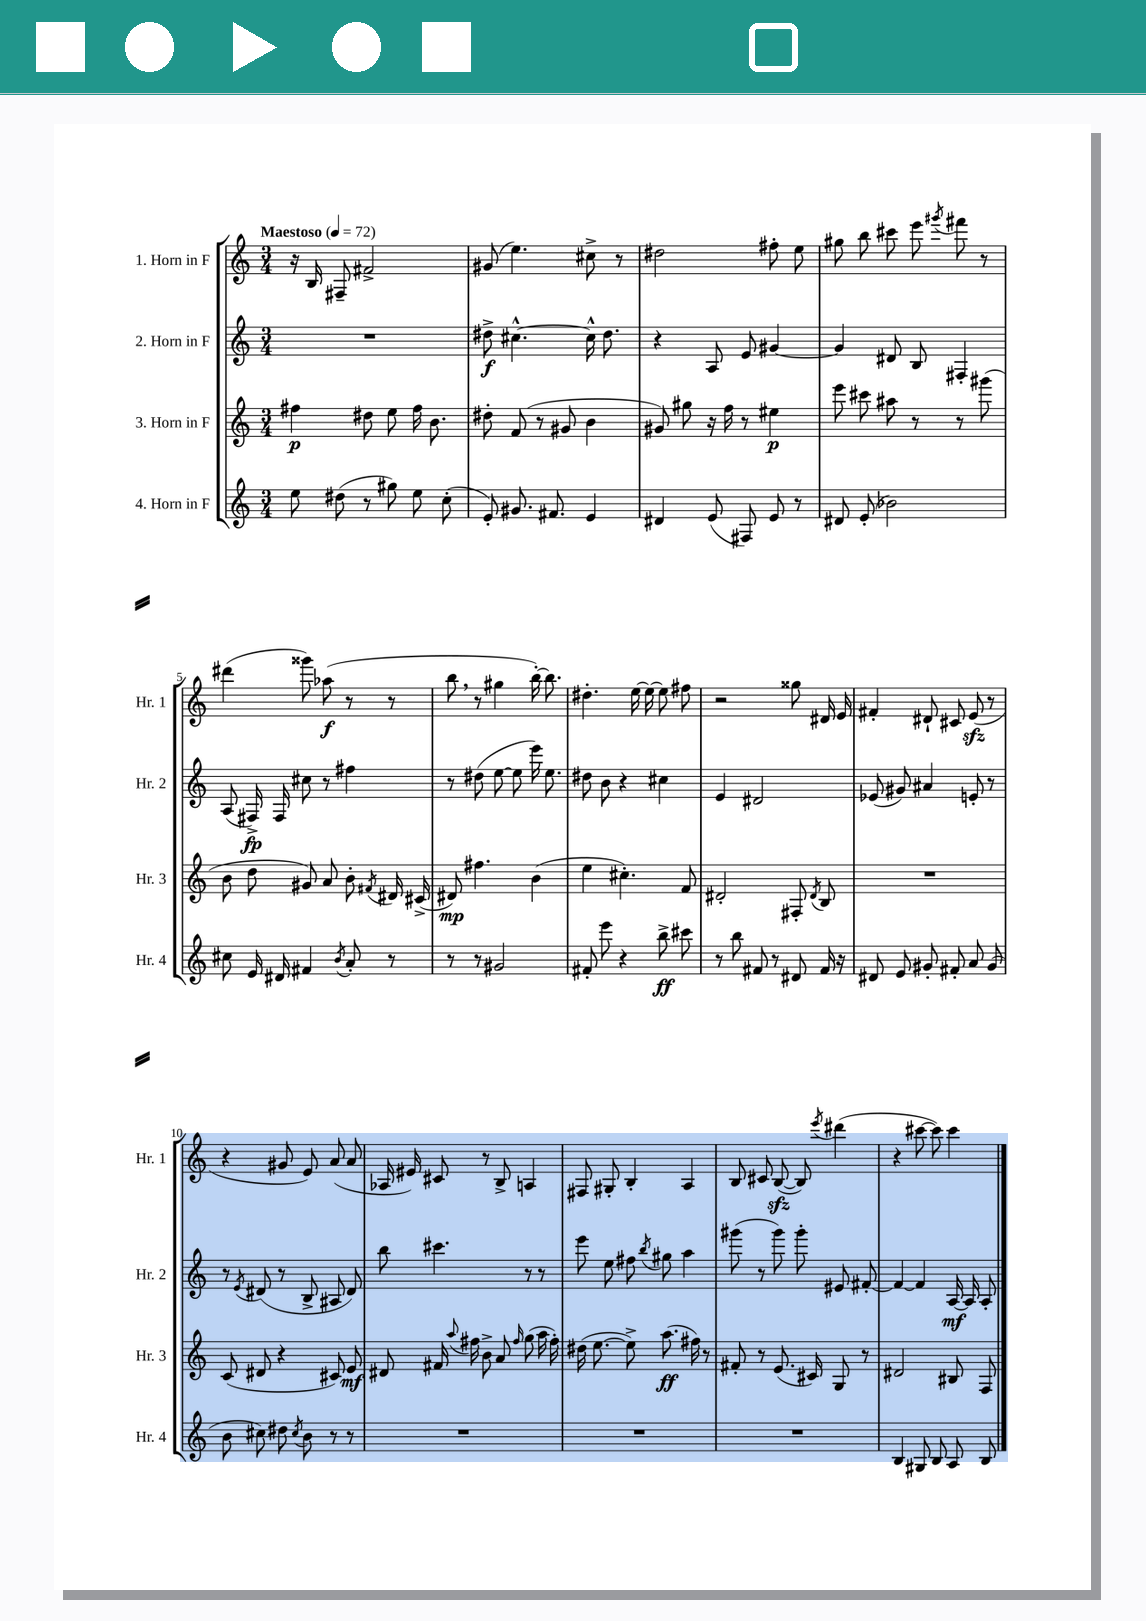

**kern	**kern	**kern	**kern
*staff4	*staff3	*staff2	*staff1
*clefG2	*clefG2	*clefG2	*clefG2
*k[]	*k[]	*k[]	*k[]
*M3/4	*M3/4	*M3/4	*M3/4
*MM72	*MM72	*MM72	*MM72
8ee\	4ff#\	2.r	16r
.	.	.	16B/
(8dd#\	.	.	8F#~/
8r	8dd#\	.	2f#^/
8gg#\)	8ee\	.	.
8ee\	16ff#\	.	.
.	8.b\	.	.
(8cc'\	.	.	.
=	=	=	=
8e'/)	8dd#'\	8dd#^\	(8g#/
8.g#/	(8f/	[4.cc#^^\	4.ee\)
.	8r	.	.
8.f#/	.	.	.
.	8g#/	.	.
4e/	4b\	16cc#^^\]	8cc#^\
.	.	8.dd#\	.
.	.	.	8r
=	=	=	=
4d#/	8g#/)	4r	2dd#\
.	8gg#\	.	.
(8e/	16r	8A/	.
.	16ff\	.	.
8F#/)	8r	8e/	.
8e/	4ee#\	[4g#/	8ff#'\
8r	.	.	8ee\
=	=	=	=
8d#/	8eee\	4g#/]	8gg#\
(8e'/	8ccc#\	.	8bb\
2b-\)	8aa#\	8d#/	8ccc#\
.	8r	8B/	8eee\
.	.	.	8qggg#/
.	8r	4F#'/	8fff#\
.	(8ggg#\	.	8r
=	=	=	=
8cc#\	8b\	(8A/	(4ddd#\
16e/	8dd\	16F#^/)	.
16d#/	.	16F#/	.
4f#/	8g#/)	8cc#\	8ggg##\)
.	8a/	8r	(8aa-\
8qb/	.	.	.
8a'/	8b'\	4ff#\	8r
.	8qf#/	.	.
8r	16d#/	.	8r
.	(16c#^/	.	.
=	=	=	=
8r	8d#/)	8r	8bb\
8r	4.ff#\	(8dd#\	8r
2g#/	.	[8ee\	4gg#\
.	.	8ee\]	.
.	(4b\	16eee\)	[16bb'\)
.	.	8.ee\	8.bb\]
=	=	=	=
8f#'/	4ee\	8dd#\	4.dd#'\
8eee\	.	8b\	.
4r	4.cc#'\)	4r	.
.	.	.	[16ee\
.	.	.	16ee\_
8bb^\	.	4cc#\	8ee\]
8ccc#\	8f/	.	8ff#\
=	=	=	=
8r	2d#'/	4e/	2r
8bb\	.	.	.
8f#/	.	2d#/	.
8r	.	.	.
8d#/	8F#'/	.	8gg##\
.	8qd#/	.	.
16f#/	8B/	.	16d#/
16r	.	.	16e/
=	=	=	=
8d#/	2.r	(8e-/	4f#'/
8e/	.	8g#/)	.
8g#'/	.	4a#/	8d#`/
8f#'/	.	.	8c#/
8a/	.	8e'/	(8e/
(8g#/	.	8r	8r
=	=	=	=
8b\	(8c/	8r	4r
.	.	8qe/	.
8cc#\)	8d#/	(8d#/	.
8dd#\	4r	8r	8g#/
8qcc#/	.	.	.
8b\	.	8B^/	8e/)
8r	8c#/)	8A#/	(8a/
8r	8e/	8d#/)	8a/
=	=	=	=
2.r	8d#/	8bb\	16A-/
.	.	.	16e#/)
.	16f#/	4.ccc#\	8c#/
.	8qqaa/	.	.
.	16ff#\	.	.
.	8b^\	.	8r
.	8a/	.	8B^/
.	16qqff#/	.	.
.	(8gg\	8r	4A/
.	16aa\	8r	.
.	16ff#'\)	.	.
=	=	=	=
2.r	(16dd#\	8eee\	8F#/
.	[8.ee\	.	.
.	.	8ee\	8G#'/
.	8ee^\])	8ff#\	4B'/
.	.	8qbb/	.
.	(8.aa\	8gg#\	.
.	.	4aa\	4A/
.	16ff#\)	.	.
.	8r	.	.
=	=	=	=
2.r	8f#'/	(8ggg#\	8B/
.	8r	8r	8c#/
.	(8.e/	8ggg#\)	([8B/
.	.	8ggg#'\	8B/])
.	16c#/)	.	.
.	.	.	8qeee/
.	8G/	8e#/	(4ddd#\
.	8r	[8f#'/	.
=	=	=	=
4B/	2d#/	4f#/_	4r
8G#/	.	4f#/]	[8ccc#\
8B/	.	.	8ccc#\])
8A/	8B#/	[16A/	4ccc#\
.	.	16A/]	.
8B/	8F/	8A'/	.
==	==	==	==
*-	*-	*-	*-
